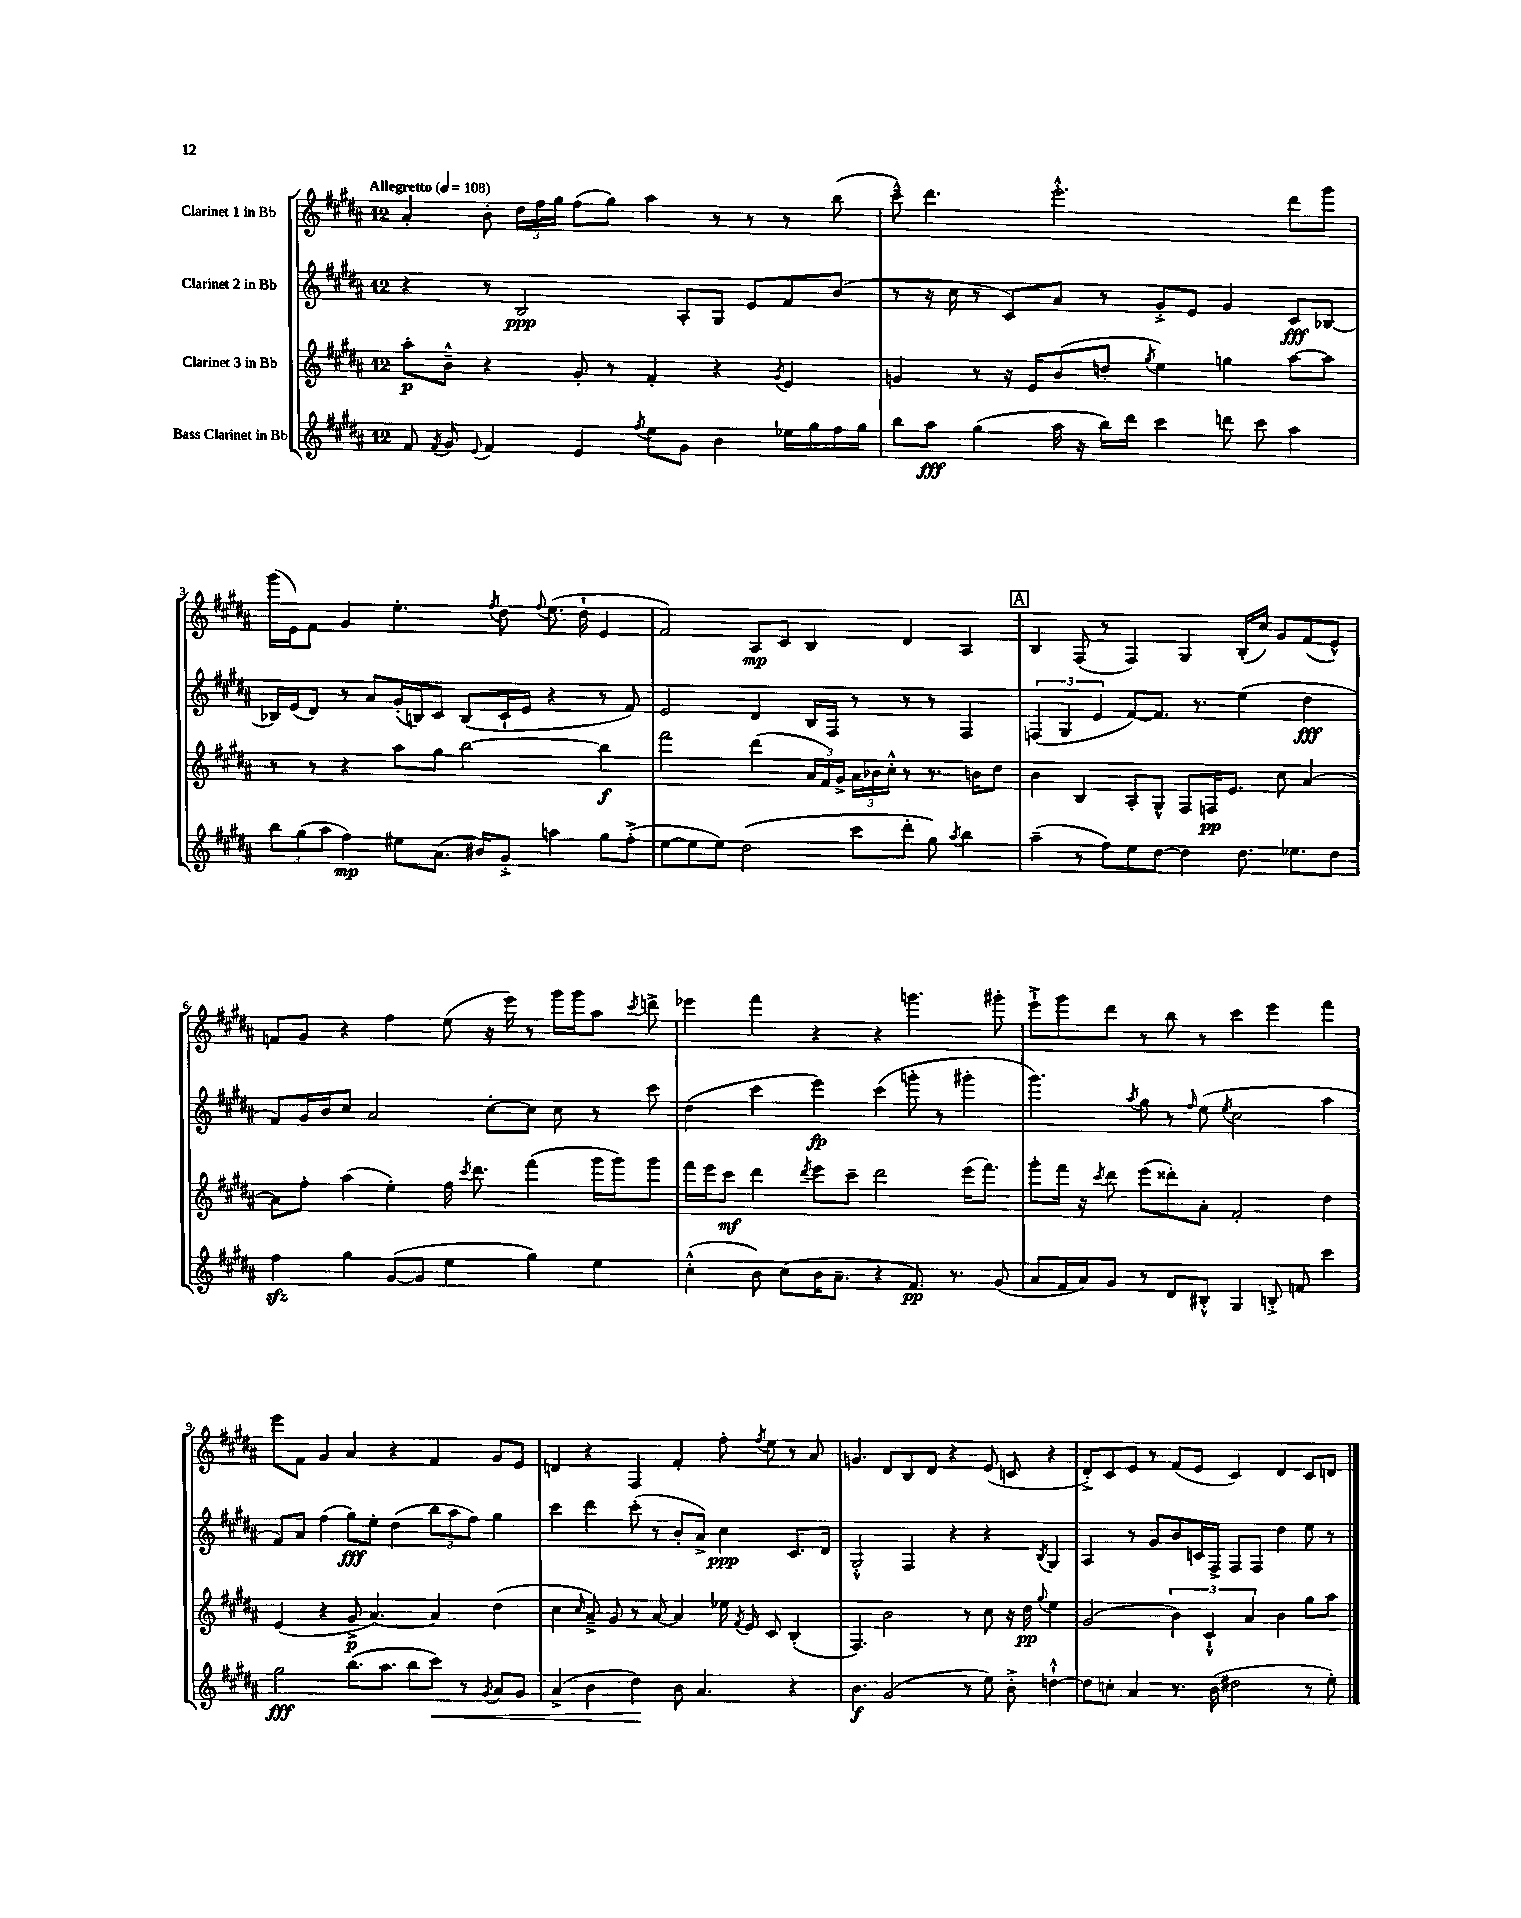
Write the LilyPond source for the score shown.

<<
\new StaffGroup <<
\new Staff = "s0" \with { instrumentName = "Clarinet 1 in Bb" } {
    \clef treble \key b \major \once \override Staff.TimeSignature.style = #'single-digit \time 12/8 \tempo "Allegretto" 4 = 108
    \autoBeamOff ais'4-. b'8-. \tuplet 3/2 { dis''16[ fis''16 gis''16] } fis''8[( gis''8]) ais''4 r8 r8 r8 b''8( |
    cis'''8---^) dis'''4. e'''2.-.-^ dis'''8[ gis'''8] |
    gis'''16[( e'16) fis'8] gis'4 e''4.-. \acciaccatura { fis''8 } dis''8 \appoggiatura { fis''8 } e''8.( dis''16-! e'4 |
    fis'2) ais8[\mp cis'8] b4 dis'4 ais4 |
    \mark \markup { \box "A" } b4 fis8( r8 fis4) gis4 b16[-.( cis''16]) gis'8[ fis'8( e'8]-^) |
    f'8[ gis'8] r4 fis''4 e''8( r16 e'''16) r8 gis'''16[ gis'''16 ais''8] \acciaccatura { cis'''8 } d'''8-> |
    ees'''4 fis'''4 r4 r4 g'''4. gis'''8-. |
    e'''8[-!-> gis'''8 dis'''8] r8 b''8 r8 cis'''4 e'''4 fis'''4 |
    e'''8[ fis'8] gis'4 ais'4 r4 fis'4 gis'8[ e'8] |
    d'4 r4 fis4 fis'4-. fis''8-. \acciaccatura { fis''8 } e''8 r8 ais'8 |
    g'4. dis'8[ b8 dis'8] r4 e'8( c'8 r4 |
    dis'8[-.->) cis'8 e'8] r8 fis'8[( e'8] cis'4) dis'4 cis'8[ d'8] \bar "|." |
}
\new Staff = "s1" \with { instrumentName = "Clarinet 2 in Bb" } {
    \clef treble \key b \major \once \override Staff.TimeSignature.style = #'single-digit \time 12/8
    \autoBeamOff r4 r8 b2\ppp ais8[-. gis8] e'8[ fis'8 b'8]( |
    r8 r16 cis''16 r8 cis'8[) ais'8] r8 gis'8[-.-> e'8] gis'4 cis'8[\fff bes8]~ |
    bes16[ e'16( dis'8]) r8 ais'8[ gis'16-.( b16) cis'8] b8[( cis'16-! e'16] r4 r8 fis'8) |
    e'2 dis'4 b16[ fis16] r8 r8 r8 fis4 |
    \mark \markup { \box "A" } \tuplet 3/2 { f4( gis4 e'4 } fis'8[~) fis'8.] r8. e''4( dis''4\fff |
    fis'8[) gis'16 b'16 cis''8] ais'2 cis''8[~-. cis''8] cis''8 r8 cis'''8 |
    dis''4( cis'''4 e'''4\fp) cis'''4( g'''8-. r8 gis'''4-. |
    gis'''4.) \acciaccatura { ais''8 } gis''8 r8 \grace { fis''16 } e''8( \acciaccatura { e''8 } cis''2 ais''4 |
    fis'8[) ais'8] fis''4( gis''8[\fff) e''8]-. dis''4( \tuplet 3/2 { b''8[ ais''8 fis''8]) } gis''4 |
    cis'''4 dis'''4 cis'''8-.( r8 b'8[-. ais'8]->) cis''4\ppp cis'8.[ dis'16] |
    gis2-.-^ fis4 r4 r4 \acciaccatura { b8 } gis4 |
    ais4 r8 gis'8[ b'8 c'16 fis16]-> fis8[ fis8] dis''4 e''8 r8 \bar "|." |
}
\new Staff = "s2" \with { instrumentName = "Clarinet 3 in Bb" } {
    \clef treble \key b \major \once \override Staff.TimeSignature.style = #'single-digit \time 12/8
    \autoBeamOff ais''8[-.\p b'8]---^ r4 gis'8-. r8 fis'4-. r4 \acciaccatura { gis'8 } e'4 |
    g'4 r8 r16 e'16[ b'8( d''8]-. \acciaccatura { gis''8 } e''4) g''4 ais''8[~ ais''8] |
    r8 r8 r4 ais''8[ gis''8] b''2~ b''4\f |
    fis'''2 dis'''4( \tuplet 3/2 { ais'16[ fis'16) gis'16]-> } \tuplet 3/2 { ais'16[ bes'16 cis''16]-.-^ } r8 r8. b'16[ dis''8] |
    \mark \markup { \box "A" } b'4 b4 ais8[-. gis8]-^ fis8[ f16\pp e'8.] cis''8 ais'4~ |
    ais'8[ fis''8]-. ais''4( e''4-.) fis''16 \acciaccatura { cis'''8 } dis'''8. fis'''4( gis'''16[ gis'''16) gis'''8] |
    fis'''16[ e'''16 cis'''8]\mf dis'''4 \acciaccatura { dis'''8 } e'''8[ cis'''8]-- dis'''2 e'''16[( fis'''8.]) |
    gis'''8[-. fis'''16] r16 \acciaccatura { cis'''8 } dis'''8 e'''8[( disis'''8-.) ais'8]-. fis'2-. dis''4 |
    e'4( r4 gis'8->\p ais'4.~) ais'4 dis''4( |
    cis''4 \grace { cis''16 } ais'8--->) gis'8 r8 ais'8~ ais'4 ees''16 \acciaccatura { fis'8 } e'16 cis'8 b4-.( |
    fis4.) b'2 r8 cis''8 r16 dis''16\pp \appoggiatura { gis''8 } e''4 |
    gis'2( \tuplet 3/2 { b'4) cis'4-!-^ ais'4 } b'4 gis''8[ ais''8] \bar "|." |
}
\new Staff = "s3" \with { instrumentName = "Bass Clarinet in Bb" } {
    \clef treble \key b \major \once \override Staff.TimeSignature.style = #'single-digit \time 12/8
    \autoBeamOff fis'8 \acciaccatura { fis'8 } gis'8 \appoggiatura { e'8 } fis'4 e'4 \acciaccatura { fis''8 } e''8[ gis'8] b'4 ees''16[ gis''16 fis''16 gis''16] |
    b''8[ ais''8]\fff gis''4( ais''16 r16 b''16[) dis'''16] cis'''4 d'''8 cis'''8 ais''4 |
    \tuplet 3/2 { b''8[ gis''8( ais''8] } fis''4\mp) eis''8[ ais'8.]( bis'16[) gis'8]-.-> a''4 gis''8[ fis''8]-.->( |
    e''8[~ e''8 e''8]) dis''2( cis'''8[ dis'''8]-. gis''8) \acciaccatura { ais''8 } b''4 |
    \mark \markup { \box "A" } ais''4--( r8 fis''8[) e''8 dis''8]~ dis''4 dis''8. ees''8.[ dis''8] |
    fis''4\sfz gis''4 gis'8[~( gis'8] e''4 gis''4) e''4 |
    cis''4-.-^( b'8) cis''8[( b'16 ais'8.]-- r4 fis'8.\pp) r8. gis'8( |
    ais'8[ fis'16 ais'16) gis'8] r8 dis'8[ bis8]-.-^ gis4 b8-.-> f'8 cis'''4 |
    gis''2\fff b''8.[( ais''8.] b''8[ cis'''8]\<) r8 \acciaccatura { gis'8 } ais'8[ gis'8] |
    ais'4->( b'4 dis''4\!) b'8 ais'4. r4 |
    b'4.\f gis'2( r8 e''8) b'8-.-> d''4~-!-^ |
    d''8[ c''8]-. ais'4 r8. b'16( dis''2 r8 e''8-.) \bar "|." |
}
>>
>>
